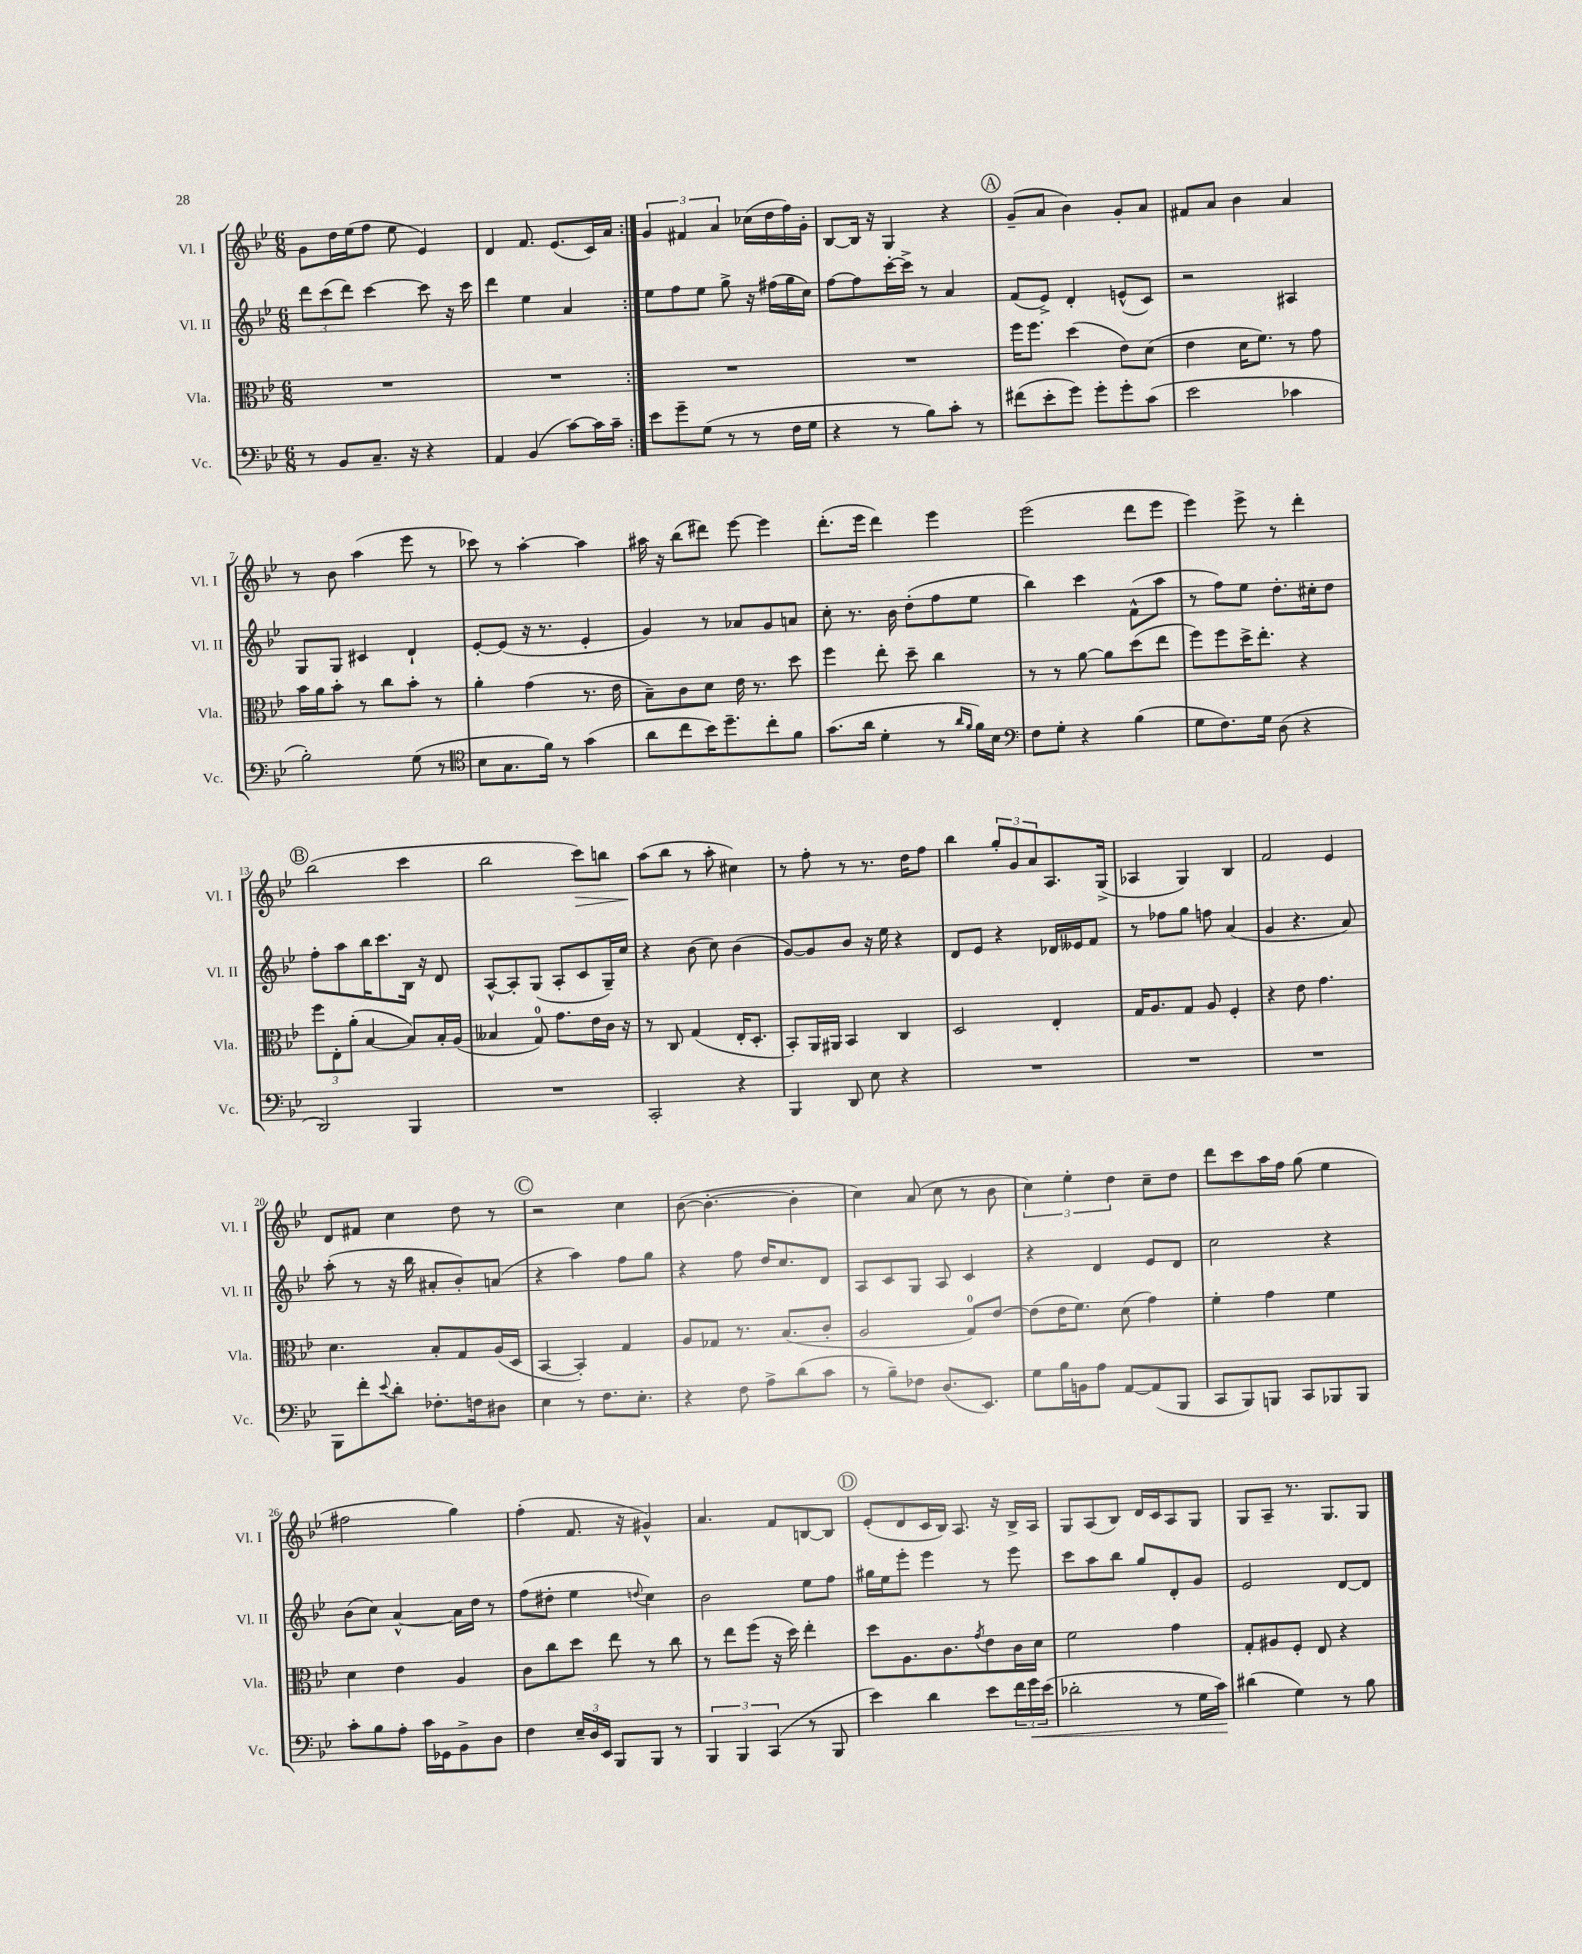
<<
\new StaffGroup <<
\new Staff = "s0" \with { instrumentName = "Vl. I" shortInstrumentName = "Vl. I" } {
    \clef treble \key bes \major \numericTimeSignature \time 6/8
    \repeat volta 2 { g'8 d''16 ees''16( f''8 ees''8 ees'4) |
    d'4 f'8. ees'8.( c'16) a'16 | }
    \tuplet 3/2 { g'4 fis'4 a'4 } ces''16( d''16 f''16) g'16-. |
    bes8~ bes16 r16 g4 r4 |
    \mark \markup { \circle "A" } g'8--( a'8 bes'4) g'8-. a'8 |
    fis'8 a'8 bes'4 a'4 |
    r8 bes'8 a''4( ees'''8 r8 |
    ces'''8) r8 a''4~-. a''4 |
    ais''16 r16 bes''8( dis'''8) ees'''8~ ees'''4 |
    d'''8.-.( ees'''16 d'''4) ees'''4 |
    ees'''2( d'''8 ees'''8 |
    ees'''4) ees'''8-> r8 d'''4-. |
    \mark \markup { \circle "B" } bes''2( c'''4 |
    bes''2 c'''8\>) b''8 |
    a''8\!( bes''8 r8 a''8-. cis''4) |
    r8 f''8-. r8 r8. d''16 f''8 |
    bes''4 \tuplet 3/2 { g''8-. g'8 a'8 } a8. g16->( |
    aes4 g4) bes4 |
    f'2 ees'4 |
    d'8 fis'8 c''4 d''8 r8 |
    \mark \markup { \circle "C" } r2 c''4 |
    bes'8~( bes'4.~-. bes'4-. |
    c''4) a'8( c''8 r8 bes'8 |
    \tuplet 3/2 { c''4) ees''4-. d''4 } c''8-- d''8 |
    d'''8 c'''8 a''16 f''16 g''8( ees''4 |
    fis''2 g''4) |
    f''4-.( f'8. r16 gis'4-^) |
    a'4. f'8 b8~ b8 |
    \mark \markup { \circle "D" } ees'8-.( d'8 c'16 bes16) a8. r16 bes16-> a16 |
    g8 a8( bes8) d'16 c'16 a8 g8 |
    g8 a8-- r8. g8. g8 \bar "|." |
}
\new Staff = "s1" \with { instrumentName = "Vl. II" shortInstrumentName = "Vl. II" } {
    \clef treble \key bes \major \numericTimeSignature \time 6/8
    \repeat volta 2 { \tuplet 3/2 { d'''8 c'''8( d'''8) } c'''4~ c'''8 r16 c'''16 |
    d'''4 ees''4 a'4 | }
    ees''8 f''8 ees''8 g''8-> r16 fis''16( g''16 c''16) |
    f''8~ f''8 c'''16~-. c'''16-> r8 a'4 |
    \mark \markup { \circle "A" } f'8( ees'8->) d'4-. e'8-^( c'8) |
    r2 ais4 |
    g8 g8 cis'4 d'4-! |
    ees'8~-. ees'8( r16 r8. ees'4-. |
    g'4) r8 aes'8 g'8 a'8 |
    c''8-. r8. bes'16 d''8-.( f''8 ees''8 |
    bes''4) c'''4 f'8-^( a''8 |
    r8 f''8) ees''8 d''8.-. cis''16-. d''8 |
    \mark \markup { \circle "B" } f''8-. a''8 bes''16 c'''8. bes16 r16 d'8 |
    a8~-^ a8-. g8( a8-. c'8 g16--) c''16 |
    r4 bes'8( c''8) bes'4( |
    g'8~) g'8 bes'8 r16 ees''16 r4 |
    d'8 ees'8 r4 des'16 eeses'16 f'8 |
    r8 fes''8 g''8 f''8 a'4( |
    g'4 r4. a'8) |
    a''8-.( r8 r16 bes''16 ais'8-. bes'8-.) a'8( |
    \mark \markup { \circle "C" } r4 a''4) f''8 g''8 |
    r4 f''8 d''16 c''8. d'8 |
    a8 c'8 g8 a8 c'4 |
    r4 d'4 ees'8 d'8 |
    c''2 r4 |
    bes'8( c''8) a'4~-^ a'16 d''16 r8 |
    f''8( dis''8-. ees''4 \appoggiatura { d''8 } c''4) |
    bes'2 ees''8 f''8 |
    \mark \markup { \circle "D" } gis''16 ees''16 ees'''8-. ees'''4 r8 ees'''8 |
    c'''8 a''8 bes''8 g''8 d'8-. g'8 |
    ees'2 d'8~ d'8 \bar "|." |
}
\new Staff = "s2" \with { instrumentName = "Vla." shortInstrumentName = "Vla." } {
    \clef alto \key bes \major \numericTimeSignature \time 6/8
    \repeat volta 2 { R2. |
    R2. | }
    R2. |
    R2. |
    \mark \markup { \circle "A" } f''16 f''8. d''4( ees'8) d'8( |
    ees'4 d'16 f'8.) r8 g'8 |
    bes'16 a'16 bes'8-. r8 c''8 bes'8-. r8 |
    a'4-. g'4( r8. ees'16 |
    bes8--) c'8 d'8 ees'16 r8. d''8 |
    f''4 ees''8-. d''8-- c''4 |
    r8 r8 a'8~ a'8 d''8( ees''8 |
    f''8) f''8 d''16-> ees''8.-. r4 |
    \mark \markup { \circle "B" } \tuplet 3/2 { f''8 ees8-. a'8-.( } bes4~ bes8) bes16-. a16( |
    beses4 g8-0) g'8. ees'16 c'16 r16 |
    r8 c8 g4( ees16-. d8.-. |
    bes,8-.) a,16 ais,16 bes,4 c4 |
    d2 ees4-. |
    g16 a8. g8 a8 f4-. |
    r4 ees'8 g'4. |
    d'4. bes8-. g8 a16( d16 |
    \mark \markup { \circle "C" } bes,4~ bes,4-.) g4 |
    a8 ges8 r8. bes8.( c'8-. |
    a2 g8-0) ees'8~ |
    ees'8( ees'16 f'8.) d'8( g'4) |
    f'4-. g'4 f'4 |
    d'4 ees'4 a4 |
    c'8 c''8 d''8 ees''8 r8 c''8 |
    r8 ees''8 f''8( r16 d''16) ees''4-. |
    \mark \markup { \circle "D" } d''8 a8. c'8. \acciaccatura { g'8 } ees'8 c'16 d'16 |
    f'2 g'4 |
    g8-. ais8 f8-. ees8 r4 \bar "|." |
}
\new Staff = "s3" \with { instrumentName = "Vc." shortInstrumentName = "Vc." } {
    \clef bass \key bes \major \numericTimeSignature \time 6/8
    \repeat volta 2 { r8 bes,8 c8.-- r16 r4 |
    a,4 bes,4( c'8~) c'16 c'16-- | }
    ees'8 g'8-- g8( r8 r8 f16 g16 |
    r4 r8 bes8) c'8-. r8 |
    \mark \markup { \circle "A" } fis'8( ees'8-. g'8) g'8-. g'8-. c'8( |
    ees'2 ces'4 |
    bes2-.) g8( r8 |
    \clef tenor bes8 g8. f'16) r8 g'4( |
    a'8 c''8 bes'16) d''8.-- c''8-. f'8 |
    g'8.( a'16 d'4-. r8 \grace { a'16 f'16 } f'16) bes16 |
    \clef bass f8 g8-. r4 bes4( |
    g8 f8.) g16 d8( r4 |
    \mark \markup { \circle "B" } d,2) bes,,4 |
    R2. |
    c,2-. r4 |
    bes,,4 d,8 ees8 r4 |
    R2. |
    R2. |
    R2. |
    bes,,8 f'8-. \appoggiatura { ees'8 } d'8-. fes8.-. f16 dis8 |
    \mark \markup { \circle "C" } ees4 r8 f8. ees8.-. |
    r4 f8 a8-> d'8( c'8 |
    r8 bes8--) fes8 d8.( ees,8.) |
    g8 bes16 b,16 a8 a,8~ a,8( bes,,8 |
    c,8 bes,,8) b,,8 c,8 bes,,8 bes,,8 |
    c'8-. bes8 a8-. c'16 ges,16 bes,8-> d8 |
    f4 \tuplet 3/2 { ees16-- d16 ees,16 } bes,,8 bes,,8 r8 |
    \tuplet 3/2 { bes,,4 bes,,4 c,4( } r8 bes,,8 |
    \mark \markup { \circle "D" } ees'4) d'4 ees'8 \tuplet 3/2 { f'16 g'16\< ees'16( } |
    des'2-. r8 g16 c'16\!) |
    dis'4( g4) r8 bes8 \bar "|." |
}
>>
>>
